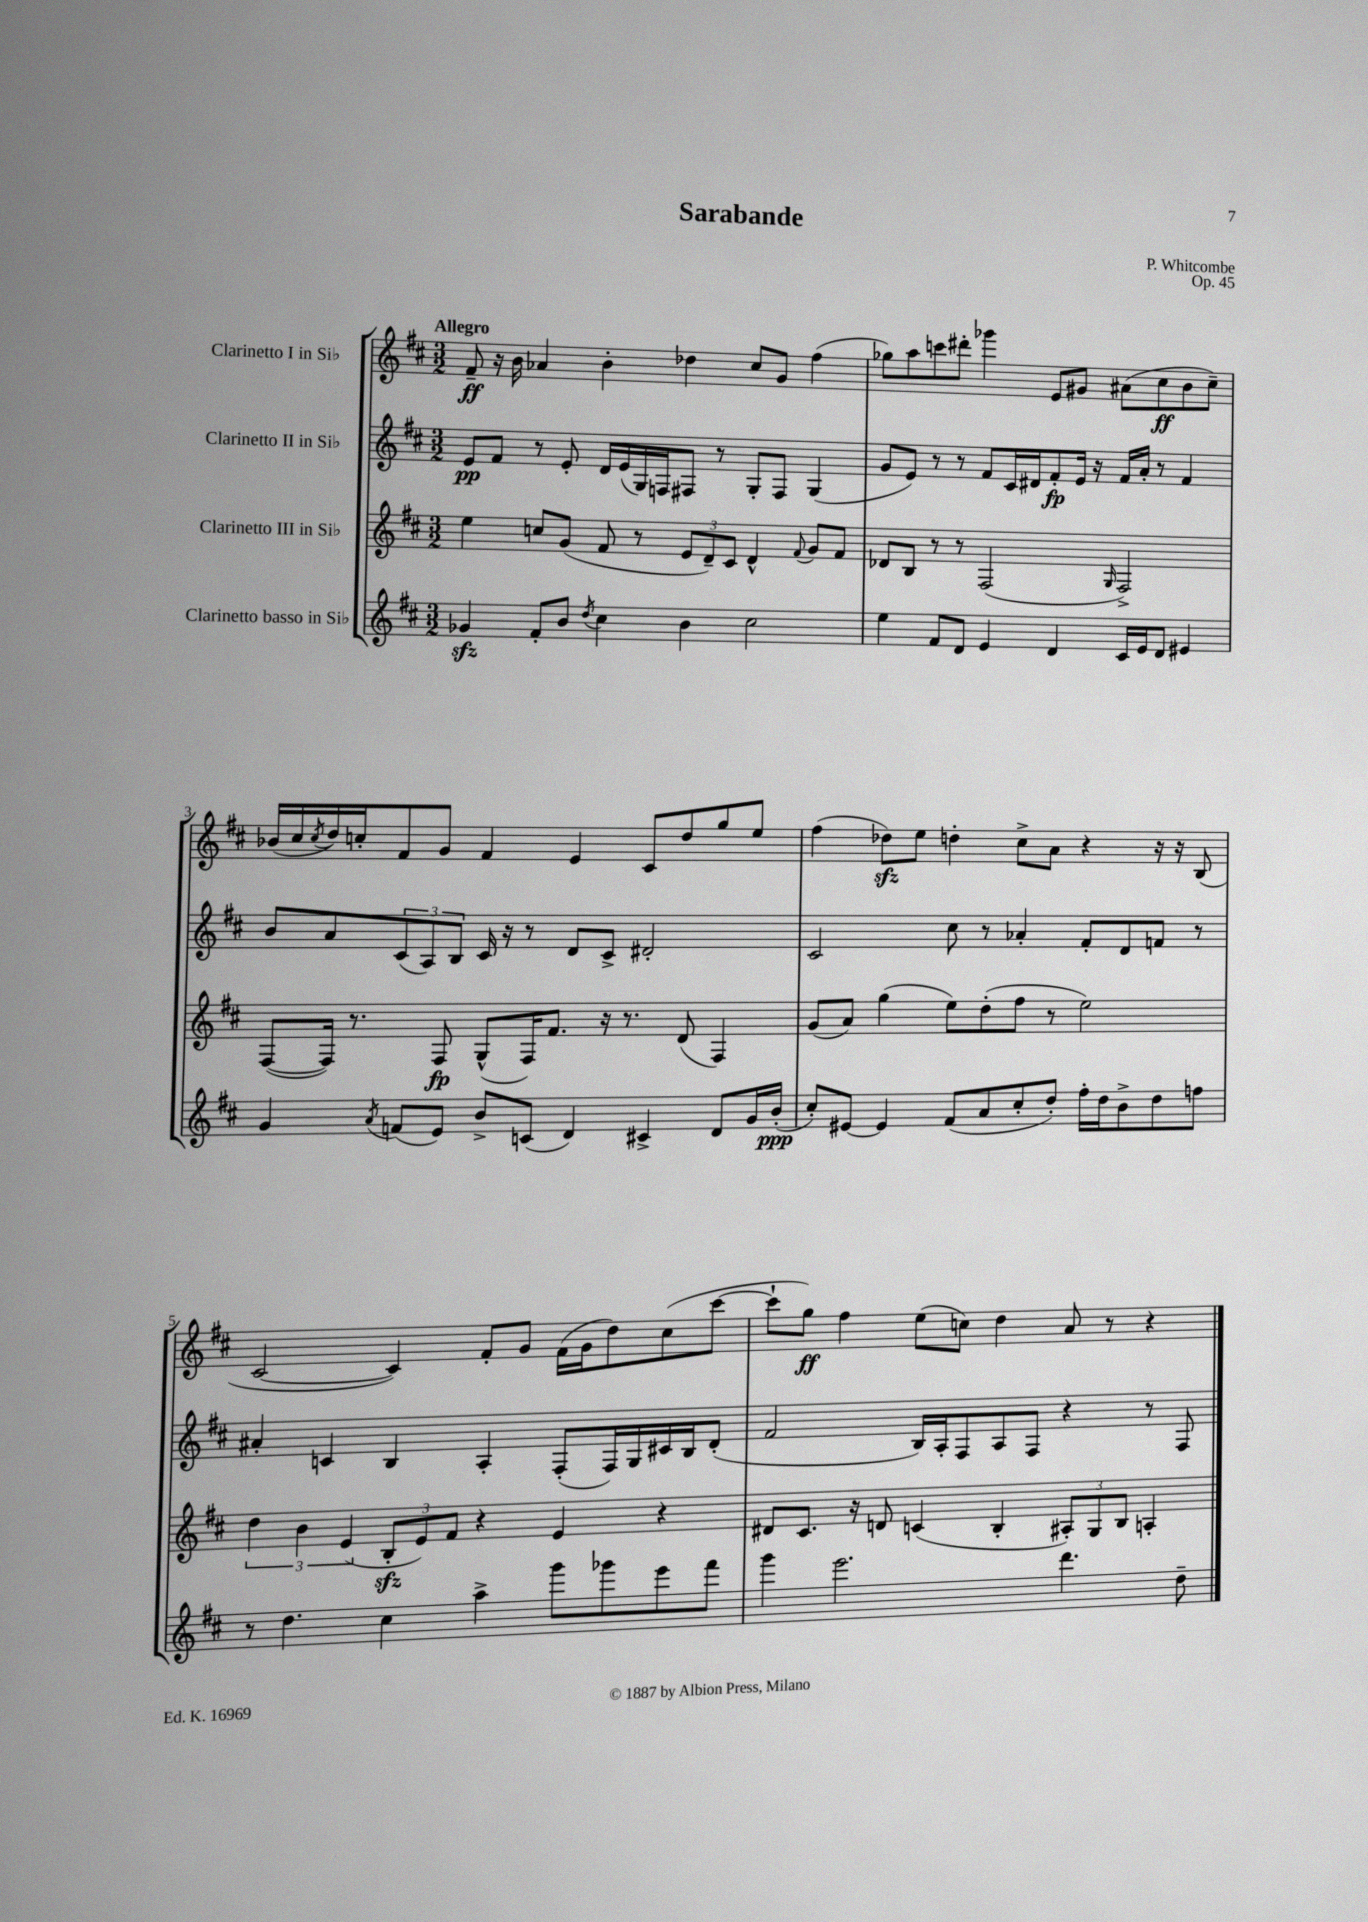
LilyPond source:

\header { title = "Sarabande" composer = "P. Whitcombe" opus = "Op. 45" }
<<
\new StaffGroup <<
\new Staff = "s0" \with { instrumentName = "Clarinetto I in Sib" } {
    \clef treble \key d \major \numericTimeSignature \time 3/2 \tempo "Allegro"
    fis'8--\ff r16 b'16 aes'4 b'4-. des''4 cis''8 g'8 fis''4( |
    ges''8) a''8 c'''8 dis'''8-. ges'''4 e'8 gis'8 ais'8( cis''8\ff b'8 cis''8--) |
    bes'16( cis''16 \acciaccatura { cis''8 } d''16) c''16-. fis'8 g'8 fis'4 e'4 cis'8 d''8 g''8 e''8 |
    fis''4( des''8\sfz) e''8 d''4-. cis''8-> a'8 r4 r16 r16 b8( |
    cis'2~ cis'4) fis'8-. g'8 fis'16( g'16 d''8) cis''8( cis'''8~ |
    cis'''8-! g''8\ff) fis''4 e''8( c''8) d''4 a'8 r8 r4 \bar "|." |
}
\new Staff = "s1" \with { instrumentName = "Clarinetto II in Sib" } {
    \clef treble \key d \major \numericTimeSignature \time 3/2
    e'8\pp fis'8 r8 e'8-. d'16 e'16( g16) f16 fis8 r8 g8-. fis8 g4( |
    g'8 e'8) r8 r8 fis'8 cis'16 dis'16 fis'8-.\fp e'16 r16 fis'16 a'16-. r8 fis'4 |
    b'8 a'8 \tuplet 3/2 { cis'8( a8) b8 } cis'16 r16 r8 d'8 cis'8-> dis'2-. |
    cis'2 cis''8 r8 aes'4-. fis'8-. d'8 f'8 r8 |
    ais'4-. c'4 b4 a4-. fis8-.( fis16) g16 cis'16 b16 d'8-.( |
    fis'2 b16) a16-. fis8 a8 fis8 r4 r8 fis8 \bar "|." |
}
\new Staff = "s2" \with { instrumentName = "Clarinetto III in Sib" } {
    \clef treble \key d \major \numericTimeSignature \time 3/2
    e''4 c''8 g'8( fis'8 r8 \tuplet 3/2 { e'8 d'8--) cis'8 } d'4-^ \appoggiatura { fis'8 } g'8 fis'8 |
    des'8 b8 r8 r8 fis2( \grace { g16 } fis2->) |
    fis8~( fis16) r8. fis8\fp g8-^( fis16) fis'8. r16 r8. d'8( fis4) |
    g'8( a'8) g''4( e''8) d''8-.( fis''8 r8 e''2) |
    \tuplet 3/2 { d''4 b'4 e'4( } \tuplet 3/2 { b8-.\sfz e'8) fis'8 } r4 e'4 r4 |
    dis'8 cis'8. r16 d'8 c'4( b4-. \tuplet 3/2 { ais8-.) g8 b8 } a4-. \bar "|." |
}
\new Staff = "s3" \with { instrumentName = "Clarinetto basso in Sib" } {
    \clef treble \key d \major \numericTimeSignature \time 3/2
    ges'4\sfz fis'8-. b'8 \acciaccatura { d''8 } cis''4 b'4 cis''2 |
    e''4 fis'8 d'8 e'4 d'4 cis'16 e'16 d'8 eis'4 |
    g'4 \acciaccatura { a'8 } f'8( e'8) b'8-> c'8( d'4) cis'4-> d'8 g'16 b'16-.\ppp( |
    cis''8-.) eis'8~ eis'4 fis'8( a'8 cis''8-. d''8-.) fis''16-. d''16 b'8-> d''8 f''8 |
    r8 d''4. cis''4 a''4-> g'''8 ges'''8 e'''8 fis'''8 |
    g'''4 e'''2. d'''4. d''8-- \bar "|." |
}
>>
>>
